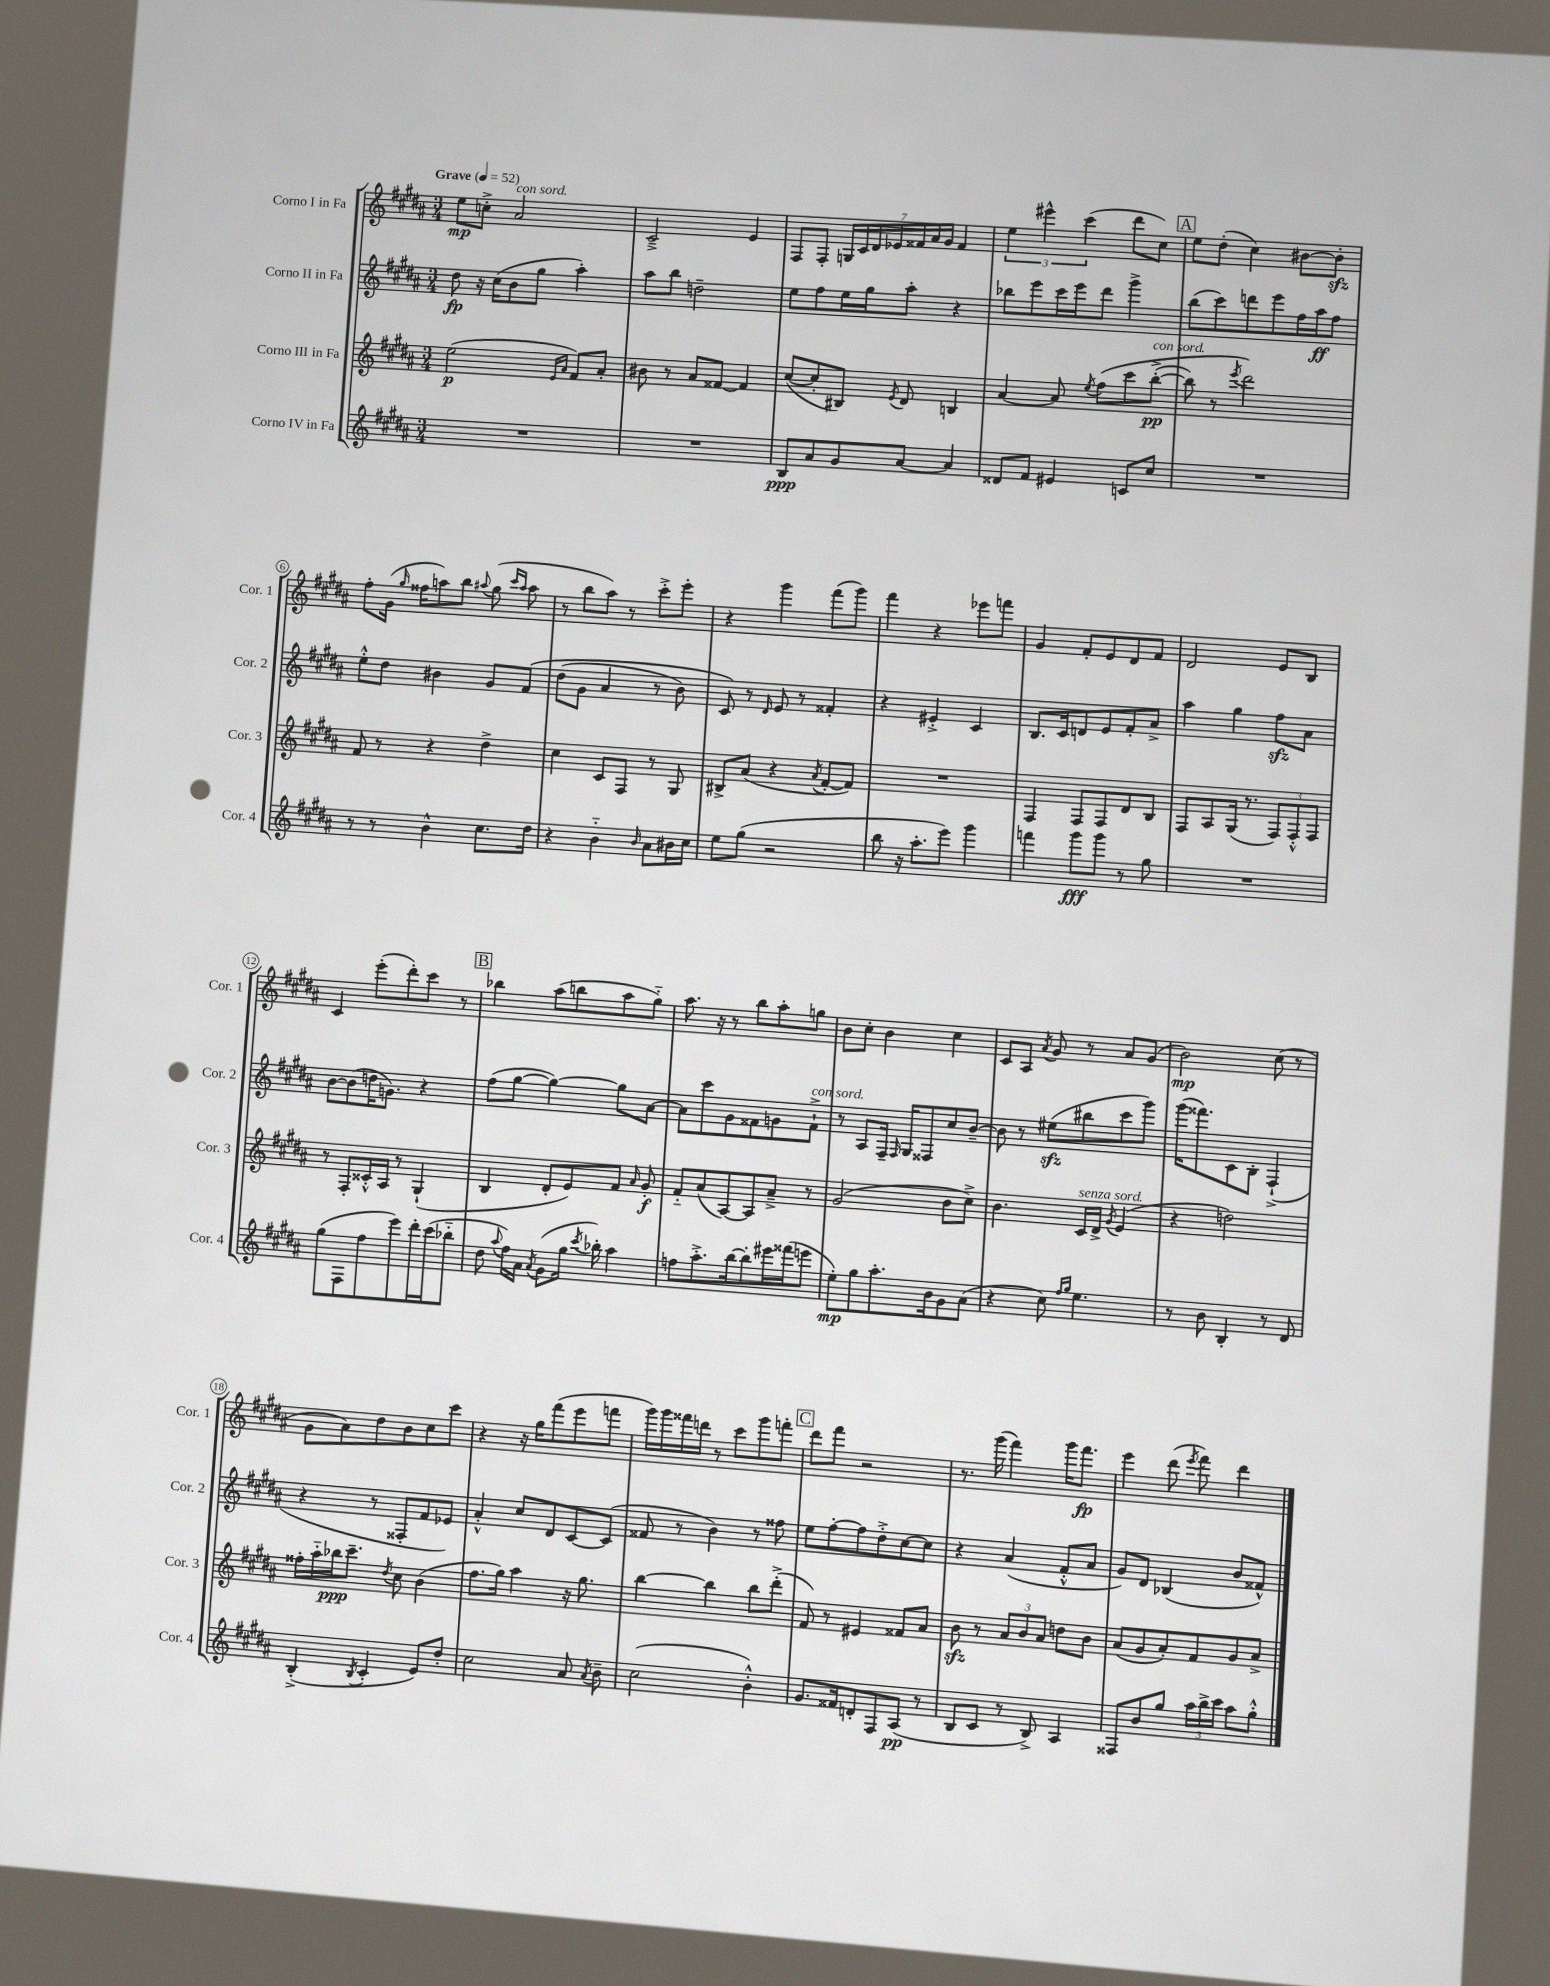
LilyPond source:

<<
\new StaffGroup <<
\new Staff = "s0" \with { instrumentName = "Corno I in Fa" shortInstrumentName = "Cor. 1" } {
    \clef treble \key b \major \numericTimeSignature \time 3/4 \tempo "Grave" 4 = 52
    \autoBeamOff e''8[\mp c''8]-.-> ais'2^\markup { \italic "con sord." } |
    cis'2---> e'4 |
    fis8[ fis8]-. \tuplet 7/4 { g16[ cis'16 dis'16 ees'16 fisis'16 ais'16 gis'16] } fisis'4 |
    \tuplet 3/2 { e''4 eis'''4-^ cis'''4( } dis'''8[ cis''8]) |
    \mark \markup { \box "A" } e''8[ dis''8]-.( cis''4) bis'8[~ bis'8]-.\sfz |
    fis''8[-. gis'16]( \grace { gis''16 } fisis''16[ a''8) b''8] \appoggiatura { ais''8 } gis''8( \grace { cis'''16[ ais''16] } ais''8 |
    r8 b''8[ ais''8]) r8 cis'''8[-.-> e'''8]-. |
    r4 gis'''4 fis'''8[( gis'''8]) |
    fis'''4 r4 ees'''8[ f'''8] |
    gis'4 fis'8[-. e'8 dis'8 fis'8] |
    dis'2 e'8[ b8] |
    cis'4 e'''8[-.( dis'''8-.) cis'''8] r8 |
    \mark \markup { \box "B" } bes''4 ais''8[( b''8 ais''8 gis''8]-_) |
    ais''8. r16 r8 b''8[ ais''8-. g''8] |
    b'8[ cis''8]-. b'4 cis''4 |
    cis'8[ ais8] \acciaccatura { ais'8 } gis'8 r8 ais'8[ gis'8]( |
    b'2\mp) cis''8( r8 |
    gis'8[ ais'8) dis''8 b'8 cis''8 cis'''8] |
    r4 r16 gis''16[ fis'''8( e'''8 f'''8] |
    gis'''16[) gis'''16 fisis'''16 d'''16] r8 cis'''8[ gis'''8 f'''8]-. |
    \mark \markup { \box "C" } dis'''8[ fis'''8] r2 |
    r8. gis'''16( fis'''4) gis'''16[ fis'''8.]\fp |
    e'''4 dis'''8( \acciaccatura { e'''8 } fis'''8) dis'''4 \bar "|." |
}
\new Staff = "s1" \with { instrumentName = "Corno II in Fa" shortInstrumentName = "Cor. 2" } {
    \clef treble \key b \major \numericTimeSignature \time 3/4
    \autoBeamOff dis''8\fp r16 cis''16[( b'8 gis''8] ais''4-.) |
    ais''8[ b''8] d''2-- |
    e''8[ fis''8 e''16 gis''16 ais''8]-. r4 |
    bes''8[ e'''8 cis'''16 e'''16 dis'''8] gis'''4-> |
    \mark \markup { \box "A" } b''8[( cis'''8) d'''8 e'''8 fis''16 ais''16\ff fis''8] |
    e''8[-.-^ dis''8] bis'4 gis'8[ fis'8]\( |
    dis''8[( gis'8] ais'4 r8 b'8) |
    cis'8\) r8 \grace { dis'16 } e'8 r8 fisis'4-. |
    r4 eis'4-.-> cis'4 |
    b8.[ cis'16 d'8 e'8 fis'8-. ais'8]-> |
    ais''4 gis''4 fis''8[\sfz ais'8] |
    b'8[~ b'8( d''16 g'8.]) r4 |
    \mark \markup { \box "B" } fis''8[( gis''8]~ gis''4~) gis''8[ ais'8]~ |
    ais'8[ cis'''8 gis'8 fisis'8 g'8 fisis'8]-!->^\markup { \italic "con sord." } |
    r8 ais8[ fis16]-- \grace { fis16 } gis16[ fisis8 cis''8 b'8]~-- |
    b'8 r8 eis''8[\sfz( bis''8 cis'''8 gis'''8]) |
    gis'''16[( fisis'''8.) cis'8 b8]-. fis4-!->( |
    r4 r8 fisis8[-. fis'8 ees'8]) |
    ais'4-.-^ cis''8[ dis'8 cis'8~ cis'8]( |
    fisis'8 r8 b'4) r8 fisis''8 |
    \mark \markup { \box "C" } e''8[ fis''8~-. fis''8 dis''8-.-> cis''8~ cis''8] |
    r4 ais'4( fis'8[-.-^ ais'8] |
    gis'8[) dis'8] bes4( b'8[ fisis'8]-^) \bar "|." |
}
\new Staff = "s2" \with { instrumentName = "Corno III in Fa" shortInstrumentName = "Cor. 3" } {
    \clef treble \key b \major \numericTimeSignature \time 3/4
    \autoBeamOff e''2\p( \grace { e'16[ ais'16] } fis'8[) ais'8]-. |
    bis'8 r8 ais'8[ fisis'8]~ fisis'4 |
    cis''8[~( cis''8-. bis8]) \acciaccatura { e'8 } dis'8 b4 |
    ais'4~ ais'8 \acciaccatura { e''8 } fis''8[\( cis'''8 b''8]~-.->\pp^\markup { \italic "con sord." }( |
    \mark \markup { \box "A" } b''8) r8 \acciaccatura { e'''8 } dis'''2\) |
    fis'8 r8 r4 dis''4-> |
    cis''4 cis'8[ fis8] r8 gis8 |
    bis8[-> ais'8]( r4 \acciaccatura { ais'8 } fis'8[~-. fis'8]) |
    R2. |
    fis4 fis8[ fis8 dis'8 b8] |
    fis8[ ais8 gis16]( r8. \tuplet 3/2 { fis8[) fis8-.-^ fis8] } |
    r8 fis8[-. cisis'16-.-^ ais16] r8 gis4-!( |
    \mark \markup { \box "B" } b4 dis'8[-. e'8) fis'8] \grace { ais'16 } gis'8-.\f |
    fis'8[-_ ais'8( ais8~) ais8 ais'8]---> r8 |
    gis'2( b'8[ cis''8]->) |
    b'4. cis'16[^\markup { \italic "senza sord." } dis'16]-> \acciaccatura { gis'8 } e'4( |
    r4 d''2) |
    fisis''16[-. ais''16-_ bes''16\ppp cis'''8.]-- \acciaccatura { dis''8 } cis''8 b'4( |
    fis''8.[ gis''16]) ais''4 r16 gis''8. |
    b''4~ b''4 b''8[ dis'''8]-.->( |
    \mark \markup { \box "C" } fis'8) r8 eis'4 fisis'8[ ais'8] |
    b'8\sfz r8 \tuplet 3/2 { ais'8[ b'8 ais'8] } d''8[ b'8] |
    ais'8[( gis'8 ais'8-.) fis'8 gis'8 ais'8]-> \bar "|." |
}
\new Staff = "s3" \with { instrumentName = "Corno IV in Fa" shortInstrumentName = "Cor. 4" } {
    \clef treble \key b \major \numericTimeSignature \time 3/4
    \autoBeamOff R2. |
    R2. |
    b8[\ppp ais'8 gis'8 ais'8]~ ais'4 |
    disis'8[ fis'8] eis'4 c'8[ cis''8] |
    \mark \markup { \box "A" } R2. |
    r8 r8 b'4-^ cis''8.[ dis''16] |
    r4 b'4-_ \grace { b'16 } ais'8[ bis'16 cis''16] |
    e''8[ gis''8]( r2 |
    b''8 r16 ais''8.[-. e'''8]) gis'''4 |
    f'''4 gis'''8[\fff gis'''8] r8 gis''8 |
    R2. |
    gis''8[( fis8 fis''8 e'''8) dis'''16-. cis'''16( bes''8]-_ |
    \mark \markup { \box "B" } dis''8 \appoggiatura { ais''8 } fis''16[) ais'16] \acciaccatura { ais'8 } gis'8[( gis''16] \acciaccatura { cis'''8 } bes''16-.) ais''4 |
    f''8[ ais''8.-.-> b''16~ b''8-. eis'''16 fisis'''16( e'''8] |
    e''8[-.\mp) gis''8 ais''8.-. b'16 gis'8 ais'8]( |
    r4 cis''8) \grace { fis''16[ gis''16] } e''4. |
    r8 b'8 b4-. r8 dis'8 |
    b4-.->( \acciaccatura { b8 } cis'4-. e'8[) dis''8]-. |
    cis''2 ais'8 \acciaccatura { ais'8 } b'8-- |
    cis''2( b'4-.-^) |
    \mark \markup { \box "C" } gis'8.[ fisis'16 d'8-. fis8 ais8]\pp( r8 |
    b8[ cis'8] r8 b8->) ais4 |
    fisis8[ b'8 gis''8] \tuplet 3/2 { ais''16[ b''16-> cis'''16] } ais''8[ gis''8]-.-^ \bar "|." |
}
>>
>>
\layout { \context { \Score \override BarNumber.stencil = #(make-stencil-circler 0.1 0.3 ly:text-interface::print) } }
